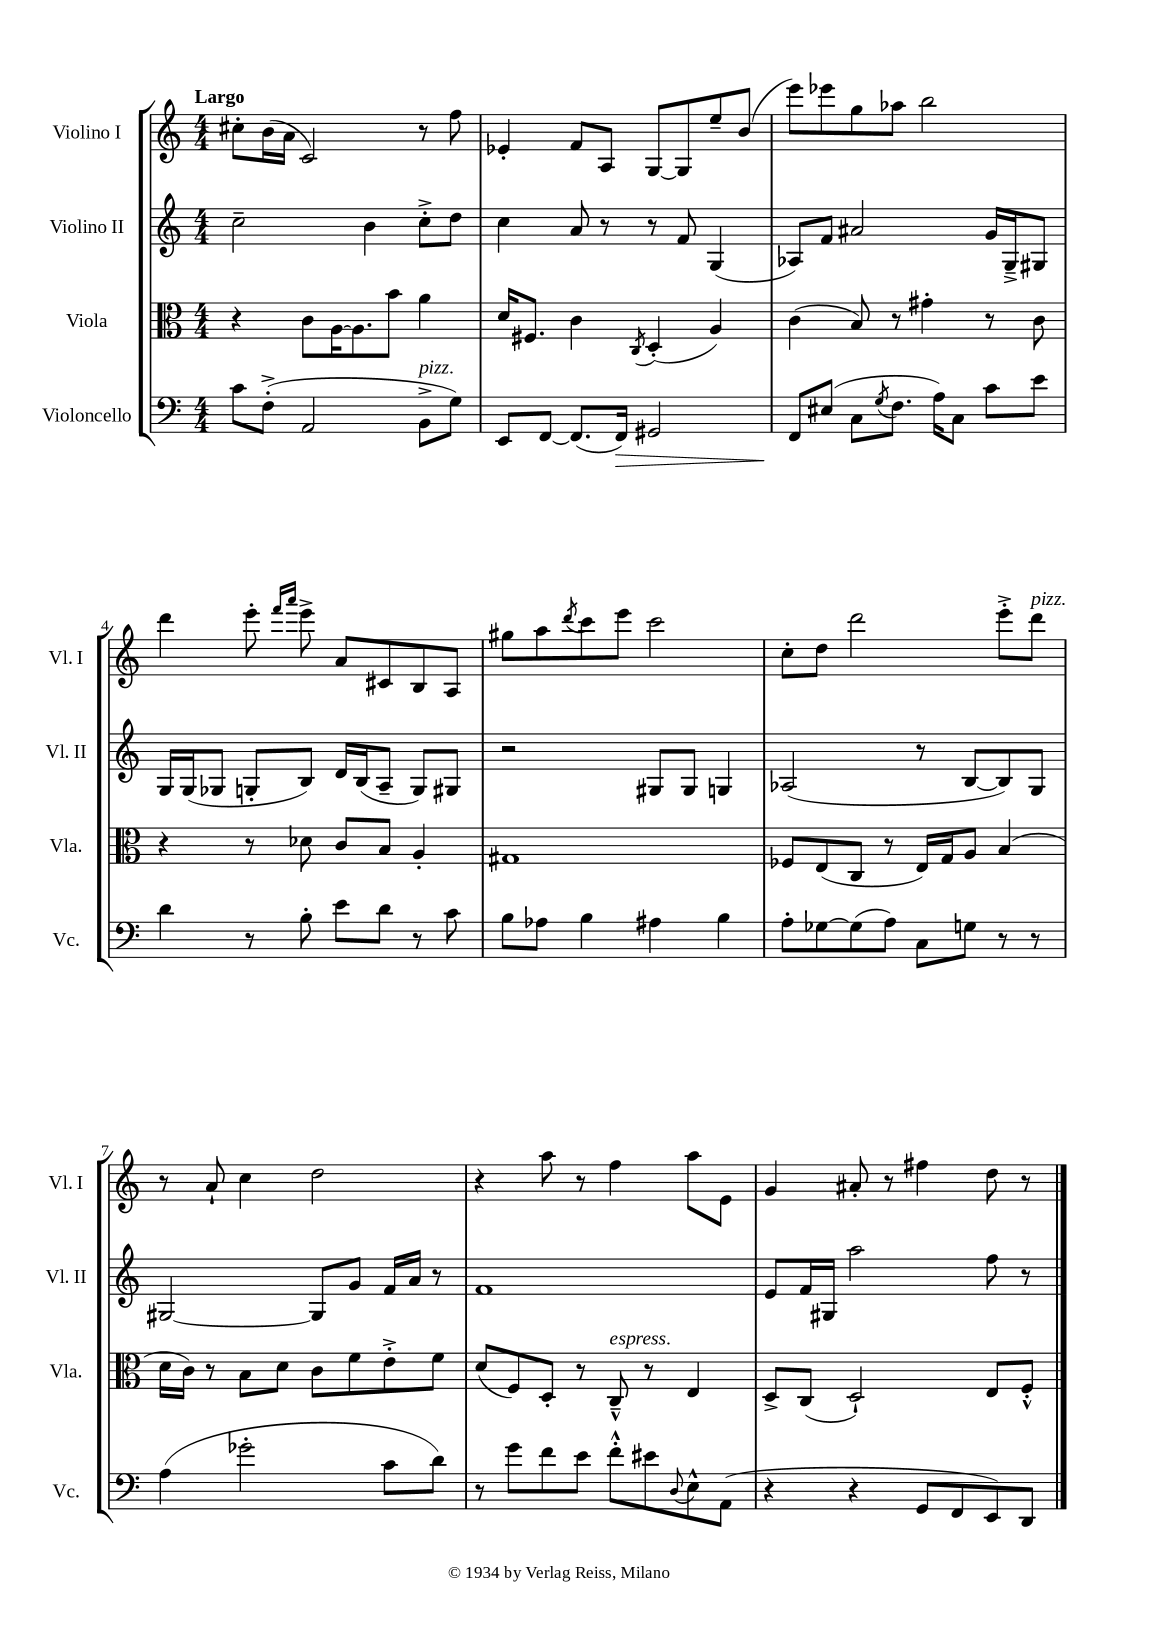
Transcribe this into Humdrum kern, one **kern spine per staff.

**kern	**kern	**kern	**kern
*staff4	*staff3	*staff2	*staff1
*clefF4	*clefC3	*clefG2	*clefG2
*k[]	*k[]	*k[]	*k[]
*M4/4	*M4/4	*M4/4	*M4/4
8c	4r	2cc~	8cc#'
(8F'^	.	.	(16b
.	.	.	16a
2AA	8c	.	2c)
.	[16A	.	.
.	8.A]	.	.
.	.	4b	.
.	8b	.	.
8BB^	4a	8cc'^	8r
8G)	.	8dd	8ff
=	=	=	=
8EE	16d	4cc	4e-'
.	8.F#	.	.
[8FF	.	.	.
(8.FF]	4c	8a	8f
.	.	8r	8A
16FF)	.	.	.
.	8qC	.	.
2GG#	(4D'	8r	[8G
.	.	8f	8G]
.	4A)	(4G	8ee~
.	.	.	(8b
=	=	=	=
8FF	(4c	8A-)	8eee)
(8E#	.	8f	8eee-
8C	8B)	2a#	8gg
8qG	.	.	.
8.F	8r	.	8aa-
.	4g#'	.	2bb
16A)	.	.	.
8C	.	.	.
8c	8r	16g	.
.	.	16G~^	.
8e	8c	8G#	.
=	=	=	=
4d	4r	16G	4ddd
.	.	(16G	.
.	.	8G-	.
8r	8r	8G'	8eee'
.	.	.	16qqfff
.	.	.	16qqaaa
8B'	8d-	8B)	8eee^
8e	8c	16d	8a
.	.	(16B	.
8d	8B	8A~	8c#
8r	4A'	8G)	8B
8c	.	8G#	8A
=	=	=	=
8B	1G#	2r	8gg#
8A-	.	.	8aa
.	.	.	8qddd
4B	.	.	8ccc
.	.	.	8eee
4A#	.	8G#	2ccc
.	.	8G#	.
4B	.	4G	.
=	=	=	=
8A'	8F-	(2A-	8cc'
[8G-	(8E	.	8dd
(8G-]	8C	.	2ddd
8A)	8r	.	.
8C	16E)	8r	.
.	16G	.	.
8G	8A	[8B	.
8r	(4B	8B])	8eee'^
8r	.	8G	8ddd
=	=	=	=
(4A	16d	[2G#	8r
.	16c)	.	.
.	8r	.	8a`
2g-'	8B	.	4cc
.	8d	.	.
.	8c	8G#]	2dd
.	8f	8g	.
8c	8e'^	16f	.
.	.	16a	.
8d)	8f	8r	.
=	=	=	=
8r	(8d	1f	4r
8g	8F)	.	.
8f	8D'	.	8aa
8e	8r	.	8r
8f'^^	8C~^^	.	4ff
8e#	8r	.	.
8qqD	.	.	.
8E^^	4E	.	8aa
(8AA	.	.	8e
=	=	=	=
4r	8D^	8e	4g
.	(8C	16f	.
.	.	16G#	.
4r	2D`)	2aa	8a#'
.	.	.	8r
8GG	.	.	4ff#
8FF	.	.	.
8EE)	8E	8ff	8dd
8DD	8F'^^	8r	8r
==	==	==	==
*-	*-	*-	*-
